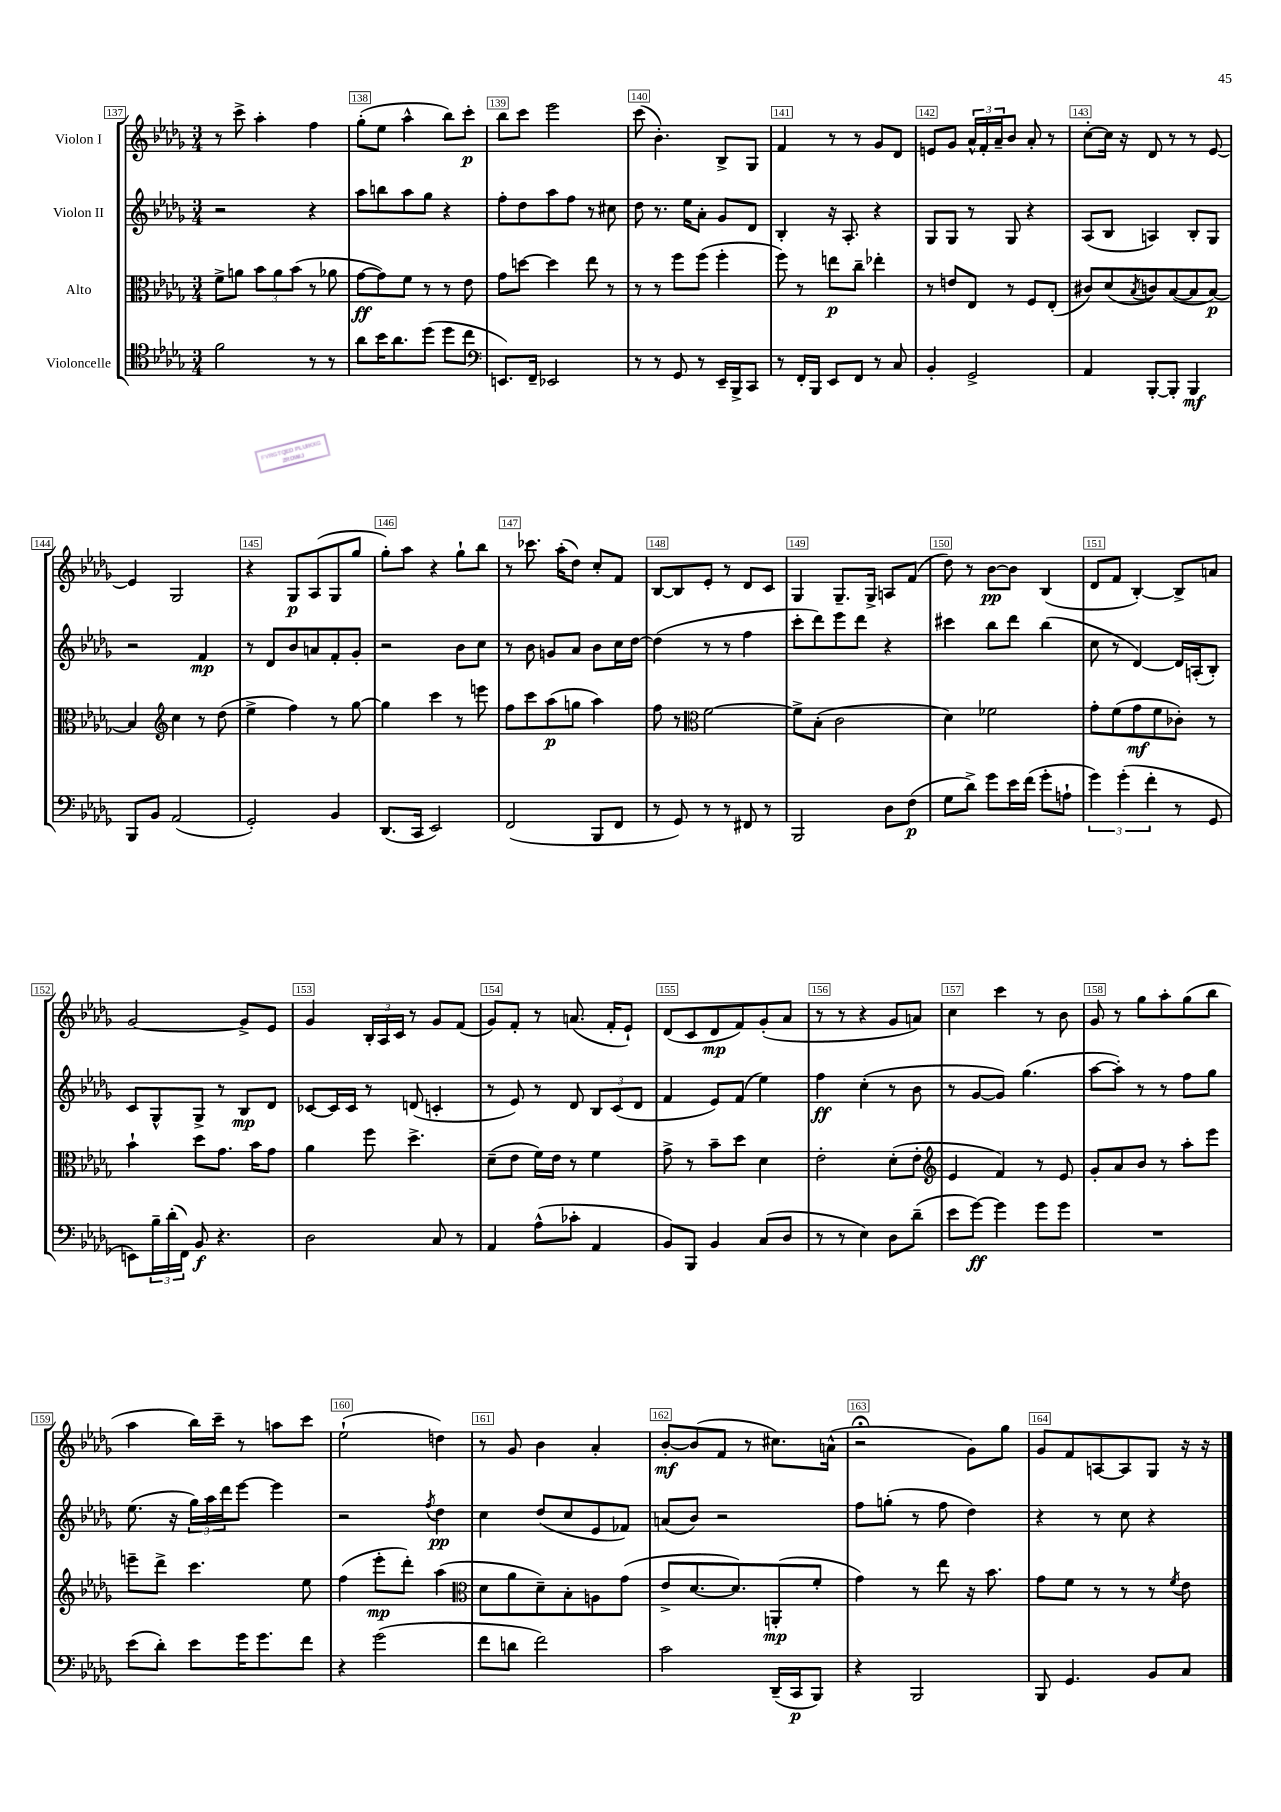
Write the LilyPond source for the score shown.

<<
\new StaffGroup <<
\new Staff = "s0" \with { instrumentName = "Violon I" } {
    \clef treble \key des \major \numericTimeSignature \time 3/4
    r8 c'''8-> aes''4-. f''4 |
    ges''8-.( ees''8 aes''4-^ bes''8) c'''8-.\p |
    bes''8 c'''8 ees'''2 |
    c'''8( bes'4.-.) bes8-> ges8 |
    f'4 r8 r8 ges'8 des'8 |
    e'8 ges'8 \tuplet 3/2 { aes'16-^ f'16-. aes'16-- } bes'8 aes'8-. r8 |
    c''8~-. c''16 r16 des'8 r8 r8 ees'8~ |
    ees'4 ges2 |
    r4 ges8\p aes8( ges8 ges''8 |
    ges''8-.) aes''8 r4 ges''8-! bes''8 |
    r8 ces'''8. aes''16-.( des''8) c''8-. f'8 |
    bes8~ bes8 ees'8-. r8 des'8 c'8 |
    ges4 ges8.-- ges16-> a8 f'8( |
    des''8) r8 bes'8~\pp bes'8 bes4( |
    des'8 f'8 bes4~-.) bes8-> a'8 |
    ges'2~ ges'8-> ees'8 |
    ges'4 \tuplet 3/2 { bes16-. aes16 c'16 } r8 ges'8 f'8( |
    ges'8) f'8-. r8 a'8.( f'16-. ees'8-!) |
    des'8( c'8 des'8\mp f'8) ges'8-.( aes'8 |
    r8 r8 r4 ges'8 a'8) |
    c''4 c'''4 r8 bes'8 |
    ges'8 r8 ges''8 aes''8-. ges''8( bes''8 |
    aes''4 bes''16) c'''16-- r8 a''8 c'''8 |
    ees''2-!( d''4) |
    r8 ges'8 bes'4 aes'4-. |
    bes'8~-.\mf bes'8( f'8 r8 cis''8.) a'16-^( |
    r2\fermata ges'8) ges''8 |
    ges'8 f'8 a8~ a8 ges8 r16 r16 \bar "|." |
}
\new Staff = "s1" \with { instrumentName = "Violon II" } {
    \clef treble \key des \major \numericTimeSignature \time 3/4
    r2 r4 |
    aes''8 b''8 aes''8 ges''8 r4 |
    f''8-. des''8 aes''8 f''8 r8 cis''8 |
    des''8 r8. ees''16 aes'8-. ges'8 des'8 |
    bes4-. r16 aes8.-. r4 |
    ges8 ges8 r8 ges8 r4 |
    aes8( bes8 a4) bes8-. ges8 |
    r2 f'4\mp |
    r8 des'8 bes'8 a'8 f'8-. ges'8-. |
    r2 bes'8 c''8 |
    r8 bes'8 g'8 aes'8 bes'8 c''16 des''16~ |
    des''4( r8 r8 f''4 |
    c'''8-. des'''8) ees'''8 des'''8 r4 |
    cis'''4 bes''8 des'''8 bes''4( |
    c''8 r8 des'4~) des'16 a16-.( bes8-.) |
    c'8 ges8-^ ges8-> r8 bes8\mp des'8 |
    ces'8~ ces'16 ces'16 r8 d'8( c'4-. |
    r8 ees'8) r8 des'8 \tuplet 3/2 { bes8 c'8( des'8 } |
    f'4 ees'8) f'8( ees''4) |
    f''4\ff c''4-.( r8 bes'8 |
    r8 ges'8~ ges'8) ges''4.( |
    aes''8~ aes''8-.) r8 r8 f''8 ges''8 |
    ees''8.( r16 \tuplet 3/2 { ges''16) aes''16 des'''16 } ees'''8~ ees'''4 |
    r2 \acciaccatura { f''8 } des''4\pp |
    c''4 des''8( c''8 ees'8 fes'8) |
    a'8( bes'8) r2 |
    f''8 g''8-.( r8 f''8 des''4) |
    r4 r8 c''8 r4 \bar "|." |
}
\new Staff = "s2" \with { instrumentName = "Alto" } {
    \clef alto \key des \major \numericTimeSignature \time 3/4
    f'8-> a'8 \tuplet 3/2 { bes'8 a'8 bes'8( } r8 aes'8 |
    ges'8~\ff ges'8) f'8 r8 r8 ees'8 |
    ges'8 d''8~ d''4 ees''8 r8 |
    r8 r8 f''8 f''8( f''4-. |
    f''8) r8 e''8\p c''8-- ees''4-. |
    r8 e'8 ees8 r8 f8 ees8-.( |
    cis'8) des'8( \acciaccatura { bes8 } c'8) bes8~( bes8 bes8~\p) |
    bes4 \clef treble c''4 r8 des''8( |
    ees''4-> f''4) r8 ges''8~ |
    ges''4 c'''4 r8 e'''8 |
    f''8 c'''8 aes''8\p( g''8 aes''4) |
    f''8 r8 \clef alto f'2~ |
    f'8-> bes8-.( c'2 |
    des'4) fes'2 |
    ges'8-. f'8( ges'8\mf f'8 ces'8-.) r8 |
    bes'4-! des''8 ges'8. bes'16 ges'8 |
    aes'4 f''8 des''4.-> |
    des'8--( ees'8 f'16) ees'16 r8 f'4 |
    ges'8-> r8 bes'8-- des''8 des'4 |
    ees'2-. des'8-.( ees'8-. |
    \clef treble ees'4 f'4) r8 ees'8 |
    ges'8-. aes'8 bes'8 r8 aes''8-. ees'''8 |
    e'''8-- des'''8-> c'''4. ees''8 |
    f''4( ees'''8-.\mp des'''8-.) aes''4( |
    \clef alto des'8 aes'8 des'8--) bes8-. a8 ges'8( |
    ees'8-> des'8.~ des'8.) a,8-.\mp( f'8-. |
    ges'4) r8 ees''8 r16 bes'8. |
    ges'8 f'8 r8 r8 r8 \acciaccatura { f'8 } ees'8 \bar "|." |
}
\new Staff = "s3" \with { instrumentName = "Violoncelle" } {
    \clef tenor \key des \major \numericTimeSignature \time 3/4
    f'2 r8 r8 |
    aes'8 bes'16 aes'8. des''8( des''8 c''8 |
    \clef bass e,8.) f,16-- ees,2 |
    r8 r8 ges,8 r8 ees,16-- bes,,16-> c,8 |
    r8 f,16-. bes,,16 ees,8 f,8 r8 c8 |
    bes,4-. ges,2-> |
    aes,4 bes,,8~-. bes,,8-. bes,,4\mf |
    bes,,8 bes,8 aes,2( |
    ges,2-.) bes,4 |
    des,8.( c,16 ees,2) |
    f,2( bes,,8 f,8 |
    r8 ges,8) r8 r8 fis,8 r8 |
    bes,,2 des8 f8\p( |
    ges8 des'8->) ges'8 ees'16 f'16( ges'8-. a8-! |
    \tuplet 3/2 { ges'4) ges'4-.( f'4-. } r8 ges,8 |
    e,8) \tuplet 3/2 { bes16-- des'16-.( f,16) } bes,8\f r4. |
    des2 c8 r8 |
    aes,4 aes8-^( ces'8-. aes,4 |
    bes,8) bes,,8 bes,4 c8( des8 |
    r8 r8 ees4) des8 des'8--( |
    ees'8 ges'8~\ff) ges'4 ges'8 ges'8 |
    R2. |
    ees'8( des'8-.) ees'8 ges'16 ges'8. f'8 |
    r4 ges'2( |
    f'8 d'8 f'2) |
    c'2 des,16--( c,16\p bes,,8) |
    r4 bes,,2 |
    bes,,8 ges,4. bes,8 c8 \bar "|." |
}
>>
>>
\layout { \context { \Score currentBarNumber = #137 \override BarNumber.break-visibility = ##(#f #t #t) barNumberVisibility = #all-bar-numbers-visible \override BarNumber.stencil = #(make-stencil-boxer 0.1 0.3 ly:text-interface::print) } }
